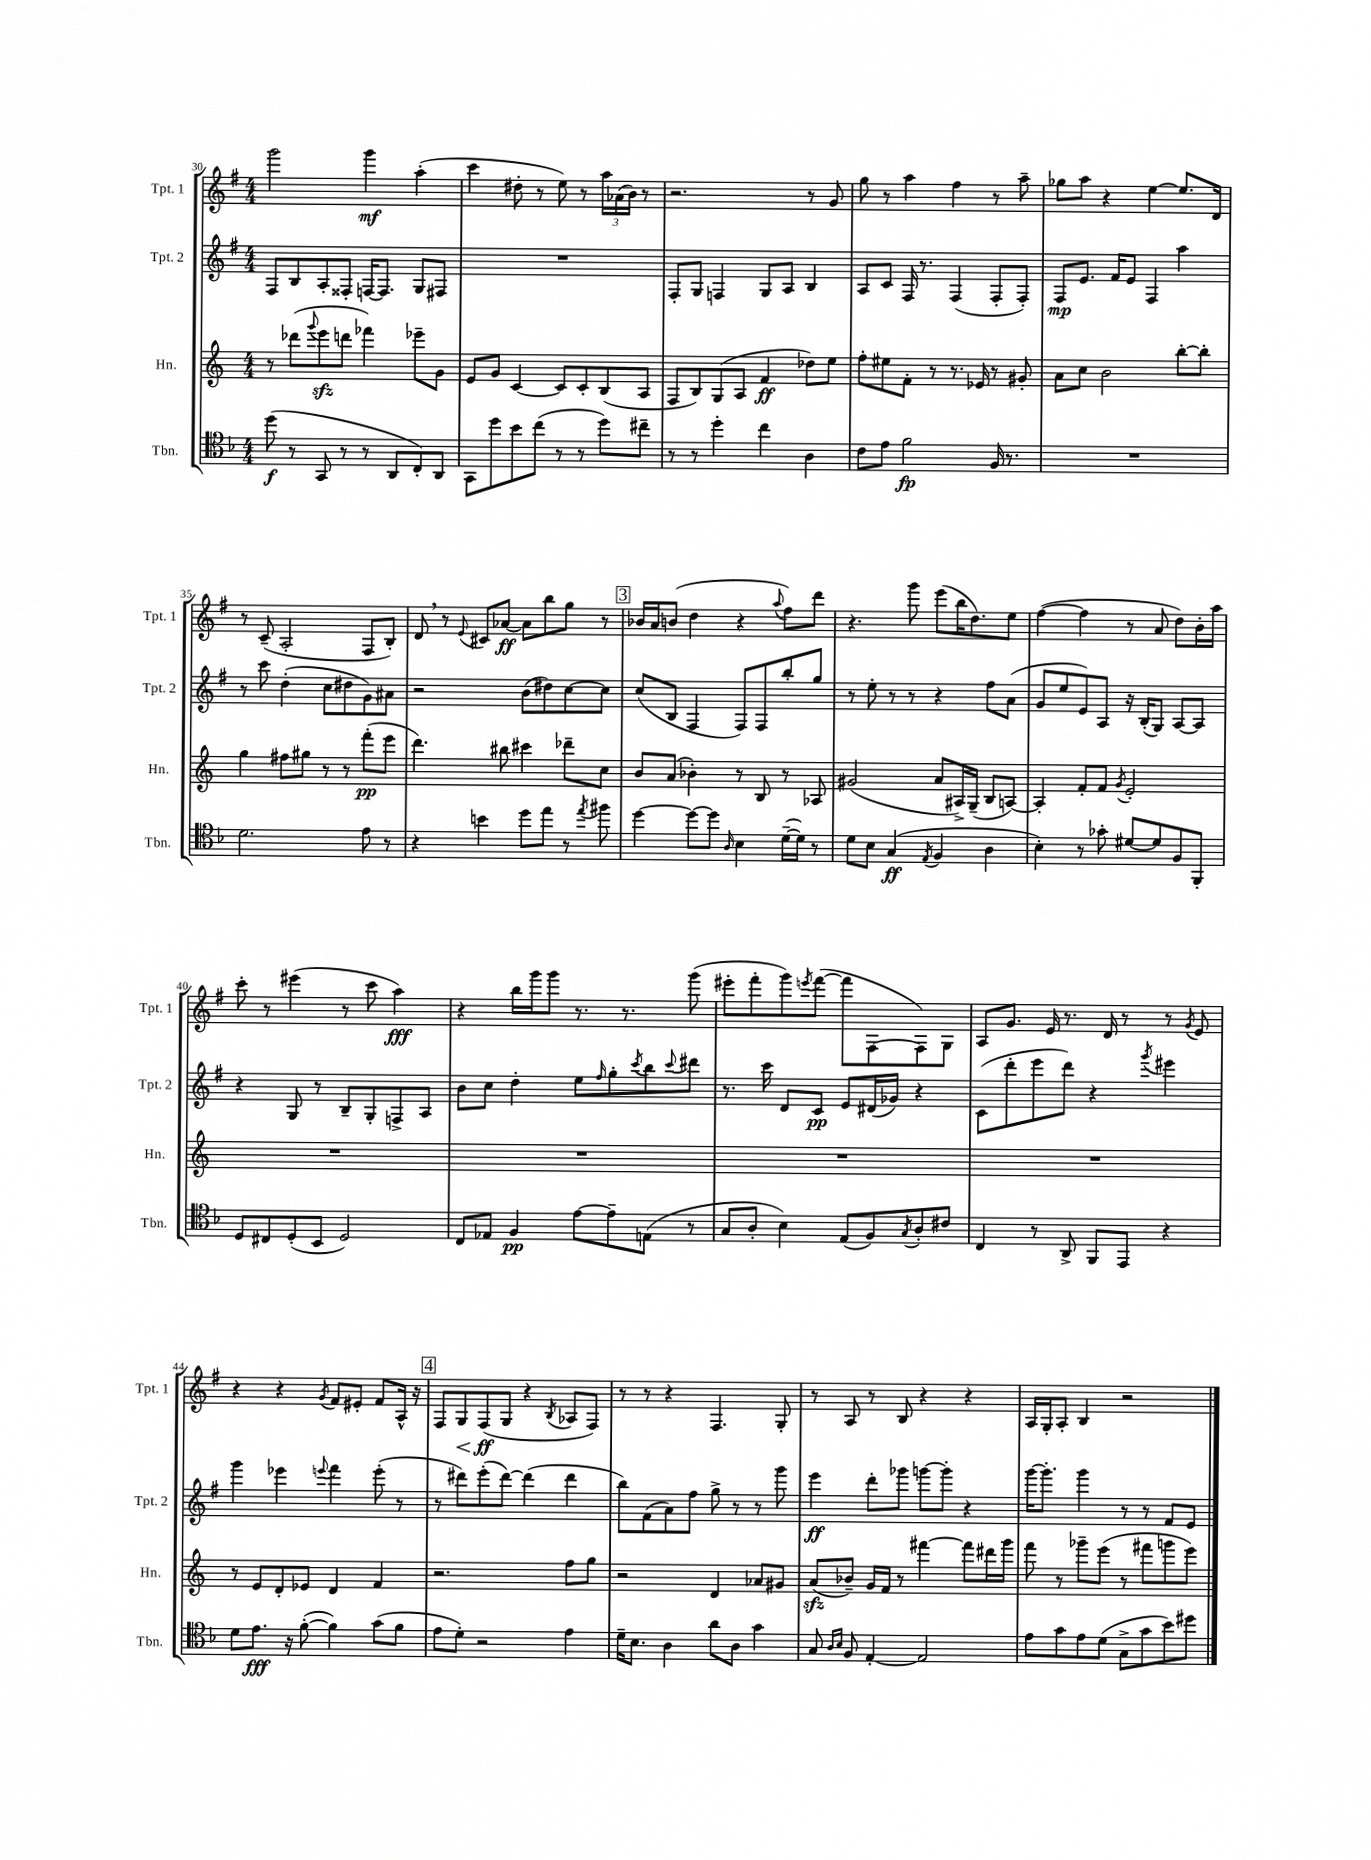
<<
\new StaffGroup <<
\new Staff = "s0" \with { instrumentName = "Tpt. 1" shortInstrumentName = "Tpt. 1" } {
    \clef treble \key g \major \numericTimeSignature \time 4/4
    g'''2 g'''4\mf a''4-.( |
    c'''4 dis''8-. r8 e''8) r8 \tuplet 3/2 { a''16 aes'16( b'16) } r8 |
    r2. r8 g'8 |
    g''8 r8 a''4 fis''4 r8 a''8-- |
    ges''8 a''8 r4 e''4~ e''8. d'16 |
    r8 c'8--( a2-. fis8 b8-.) |
    d'8 \breathe r8 \appoggiatura { e'8 } cis'8 aes'8~\ff aes'8 b''8 g''8 r8 |
    \mark \markup { \box "3" } bes'16 a'16 b'8( d''4 r4 \appoggiatura { a''8 } fis''8) d'''8 |
    r4. g'''8 e'''8( b''16 d''8.) e''8 |
    fis''4~( fis''4 r8 a'8 d''8) b'16-. a''16 |
    c'''8-. r8 eis'''4( r8 c'''8 a''4\fff) |
    r4 b''16 g'''16 g'''8 r8. r8. g'''8( |
    eis'''8-. fis'''8-. g'''8) \acciaccatura { e'''8 } fis'''8~( fis'''8 fis8~ fis8) g8 |
    a8 g'8. e'16 r8. d'16 r8 r8 \acciaccatura { g'8 } e'8 |
    r4 r4 \acciaccatura { g'8 } fis'8 eis'8-. fis'8 a16-^ r16 |
    \mark \markup { \box "4" } fis8 g8\< fis8\ff\!( g8 r4 \acciaccatura { b8 } aes8 fis8) |
    r8 r8 r4 fis4. g8-. |
    r8 a8 r8 b8 r4 r4 |
    a16 g16-. a8-. b4 r2 \bar "|." |
}
\new Staff = "s1" \with { instrumentName = "Tpt. 2" shortInstrumentName = "Tpt. 2" } {
    \clef treble \key g \major \numericTimeSignature \time 4/4
    fis8 b8 a8-. fisis8-. f16~ f8. g8 fis8 |
    R1 |
    fis8-. g8 f4 g8 a8 b4 |
    a8 c'8 fis16 r8. fis4( fis8-. fis8-.) |
    fis8\mp e'8. fis'16 e'8 fis4 a''4 |
    r8 c'''8 d''4-.( c''8 dis''8 g'8) ais'8 |
    r2 b'8( dis''8) c''8~ c''8 |
    \mark \markup { \box "3" } c''8( b8 fis4 fis8) fis8 b''8-. g''8 |
    r8 e''8-. r8 r8 r4 fis''8 a'8( |
    g'8 e''8 e'8) a8 r16 b16-.( g8) a8~ a8 |
    r4 g8 r8 b8-- g8-. f8-> a8 |
    b'8 c''8 d''4-. e''8 \grace { fis''16 } g''8-. \acciaccatura { c'''8 } b''8 \appoggiatura { c'''8 } dis'''8 |
    r8. c'''16 d'8 c'8\pp e'8 dis'16( ges'16) r4 |
    c'8( d'''8-. e'''8 d'''8) r4 \acciaccatura { g'''8 } eis'''4 |
    g'''4 ees'''4 \appoggiatura { e'''8 } fis'''4 e'''8-.( r8 |
    \mark \markup { \box "4" } r8 dis'''8) e'''8-.( dis'''8~) dis'''4( dis'''4 |
    b''8) fis'8( a'8) fis''8 g''8-> r8 r8 g'''8 |
    e'''4\ff d'''8-. ges'''8 g'''8~ g'''8-. r4 |
    g'''16~ g'''8.-. g'''4 r8 r8 fis'8 e'8 \bar "|." |
}
\new Staff = "s2" \with { instrumentName = "Hn." shortInstrumentName = "Hn." } {
    \clef treble \key c \major \numericTimeSignature \time 4/4
    r8 des'''8( \appoggiatura { g'''8 } e'''8\sfz d'''8 fes'''4) ees'''8-- g'8 |
    e'8 g'8 c'4~ c'8 c'8-. b8( a8 |
    f8 b8) g8( a8 f'4\ff des''8) e''8 |
    f''8-. eis''8 f'8-. r8 r8. ees'16 r8 gis'8-. |
    a'8 c''8 b'2 b''8~-. b''8-. |
    g''4 fis''8 gis''8 r8 r8 f'''8-.\pp( e'''8 |
    d'''4.) bis''8 cis'''4 des'''8-- c''8 |
    \mark \markup { \box "3" } b'8 a'8( bes'4-.) r8 b8 r8 aes8 |
    gis'2( a'8 ais16->) g16--( b8 a8~) |
    a4-. f'8-. f'8 \acciaccatura { g'8 } e'2-. |
    R1 |
    R1 |
    R1 |
    R1 |
    r8 e'8 d'8-. ees'8 d'4 f'4 |
    \mark \markup { \box "4" } r2. f''8 g''8 |
    r2 d'4 aes'8 gis'8 |
    a'8\sfz( bes'8--) g'16 f'16 r8 fis'''4~ fis'''8 dis'''16 g'''16 |
    f'''8 r8 ges'''8-- e'''8( r8 fis'''8 g'''8 e'''8) \bar "|." |
}
\new Staff = "s3" \with { instrumentName = "Tbn." shortInstrumentName = "Tbn." } {
    \clef tenor \key f \major \numericTimeSignature \time 4/4
    d''8\f( r8 g,8 r8 r8 a,8 c8-.) a,8 |
    g,8 d''8 bes'8 c''8( r8 r8 d''8) cis''8-- |
    r8 r8 d''4-. c''4 a4 |
    c'8 e'8 f'2\fp f16 r8. |
    R1 |
    d'2. e'8 r8 |
    r4 b'4 d''8 e''8 r8 \acciaccatura { e''8 } fis''8 |
    \mark \markup { \box "3" } d''4~ d''8~ d''8 \grace { a16 } bes4 d'16~--( d'16) r8 |
    d'8 bes8 g4\ff( \acciaccatura { e8 } f4 a4 |
    bes4-.) r8 ges'8-. dis'8~ dis'8 f8 f,8-. |
    d8 cis8 d8-.( bes,8 d2) |
    c8 ees8 f4\pp e'8~ e'8-- e8( r8 |
    g8 a8-. bes4) e8( f8) \acciaccatura { g8 } a8-. cis'8 |
    c4 r8 a,8-> f,8 e,8 r4 |
    d'8 e'8.\fff r16 f'8~-.( f'4) g'8( f'8 |
    \mark \markup { \box "4" } e'8 d'8-.) r2 e'4 |
    d'16-- bes8. a4 a'8 a8 g'4 |
    g8 \grace { a16 bes16 } f8 e4~-. e2 |
    e'8 g'8 e'8 d'8( g8-> g'8 bes'8) dis''8 \bar "|." |
}
>>
>>
\layout { \context { \Score currentBarNumber = #30 } }
